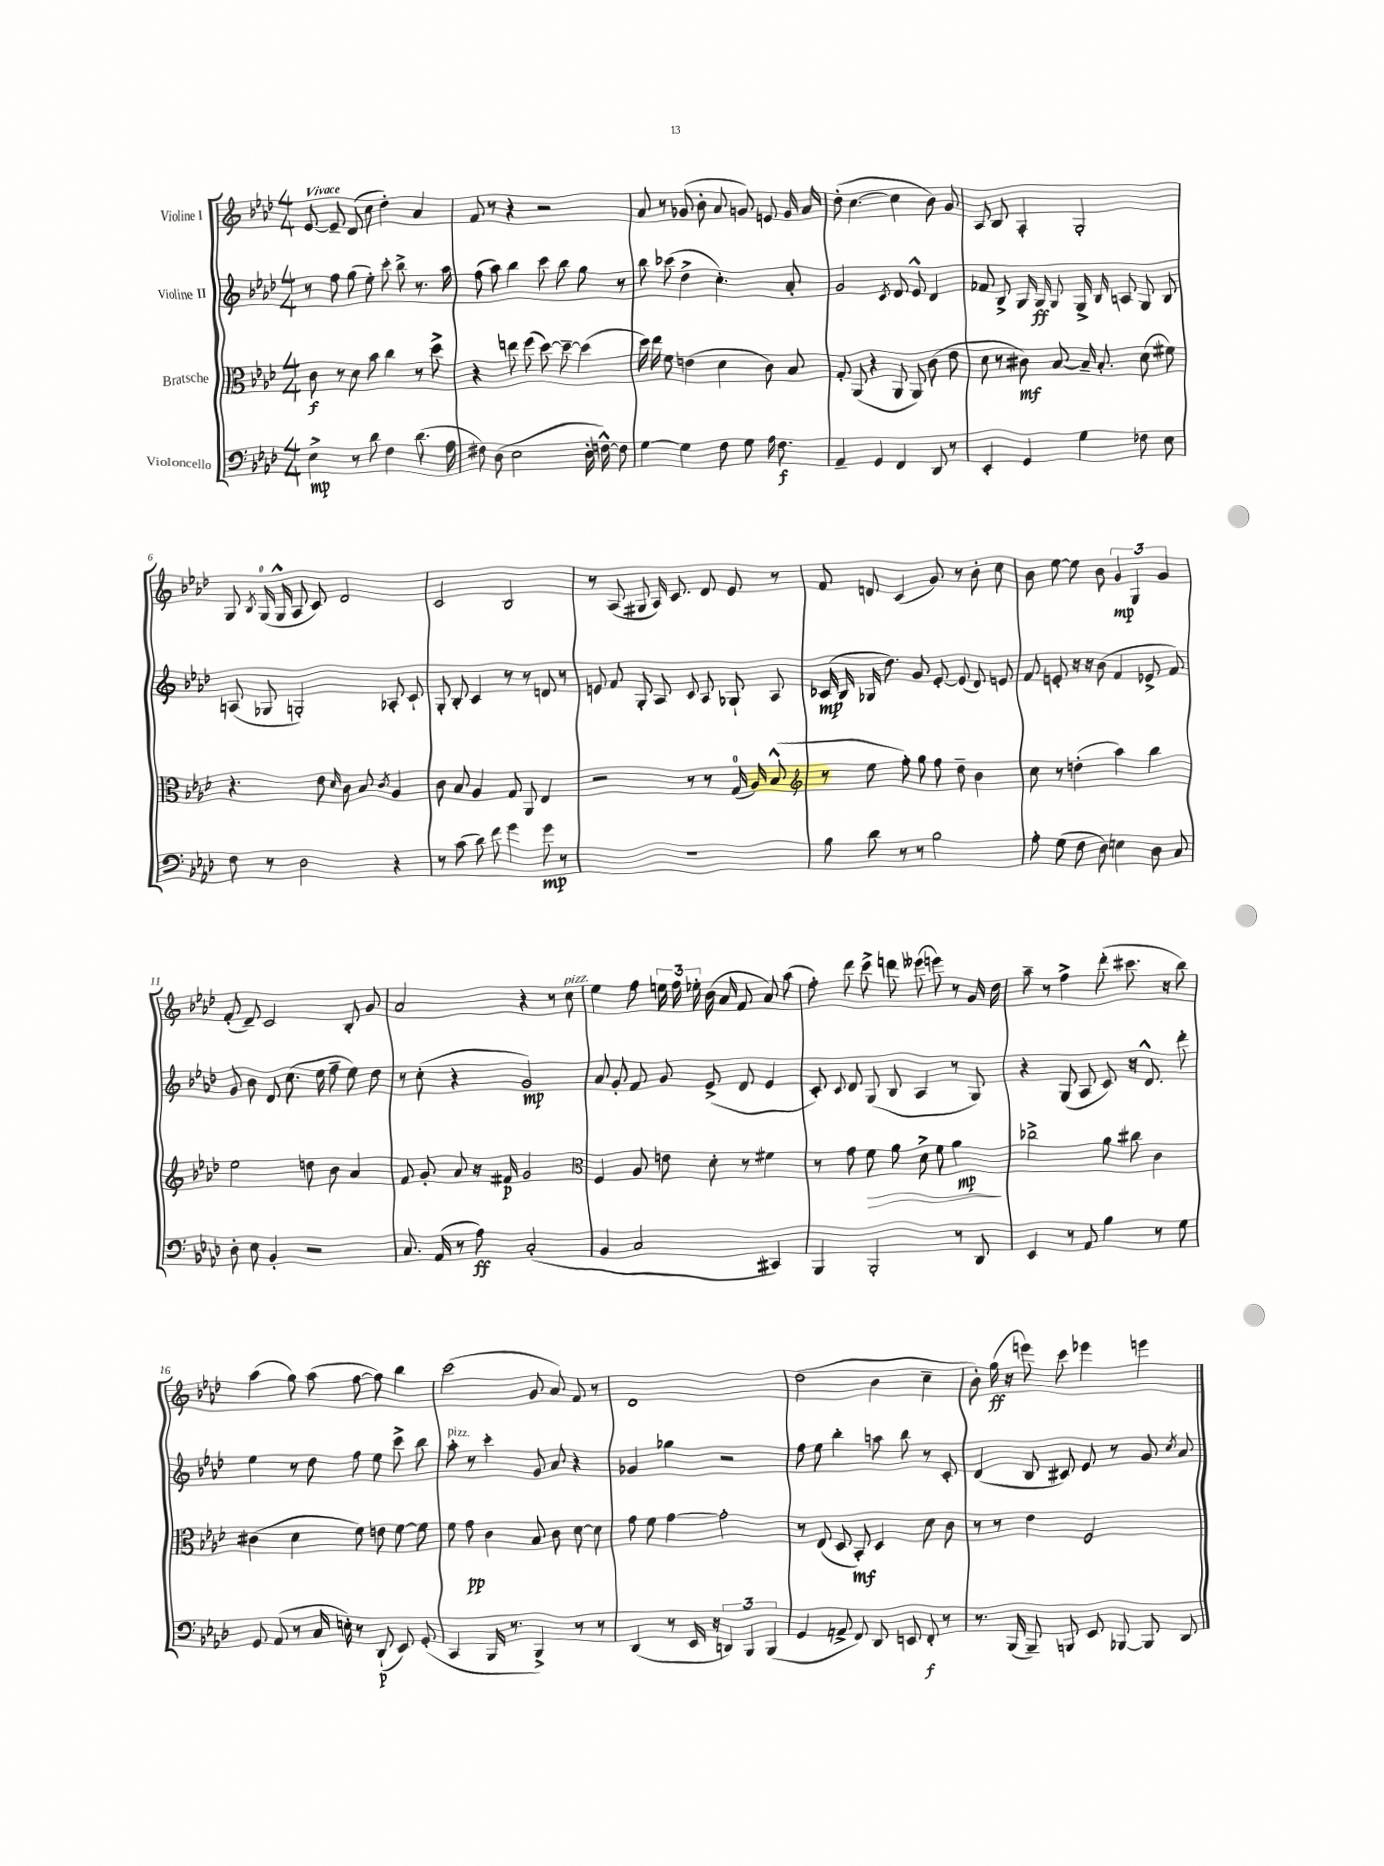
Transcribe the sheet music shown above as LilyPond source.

<<
\new StaffGroup <<
\new Staff = "s0" \with { instrumentName = "Violine I" } {
    \clef treble \key aes \major \numericTimeSignature \time 4/4 \tempo "Vivace"
    \autoBeamOff ees'8~ ees'8-- des'8( c''8 des''4-.) aes'4 |
    f'8 r8 r4 r2 |
    aes'8 r8 ges'8( bes'8-. aes'8 g'8) e'8 g'16 aes'16 |
    des''8-.( c''4.~ c''4 bes'8) g'8 |
    aes8 bes8 aes4-. g2-. |
    g8 \acciaccatura { bes8 } g16-0( g16-^ aes8 c'8) des'2 |
    c'2 bes2 |
    r8 aes8( gis8 aes16) c'8. des'8 ees'8 r8 |
    f'8 d'8 c'4( g'8) r8 bes'8-. c''8 |
    bes'8 ees''8~ ees''8 bes'8 \tuplet 3/2 { g'4\mp g4 g'4 } |
    f'8-.( des'8--) c'2 bes8-. g'8 |
    aes'2 r4 r8 c''8^\markup { \italic "pizz." } |
    ees''4 f''8 \tuplet 3/2 { e''16 f''16 ees''16-. } bes'16( aes'16 f'8 aes'8) aes''8( |
    f''8-.) des'''8 c'''8-> d'''8 eeses'''8( e'''8) r8 g'16 des''16 |
    aes''8-- r8 f''4-> des'''8-.( cis'''8. r16 bes''8) |
    aes''4( g''8) aes''8( f''8~ f''8) bes''4 |
    c'''2( g'8 aes'8) f'8 r8 |
    des'1 |
    des''2( bes'4 c''4-- |
    bes'8-.) g''16\ff( r16 e'''8) c'''8 ees'''4 e'''4 \bar "|." |
}
\new Staff = "s1" \with { instrumentName = "Violine II" } {
    \clef treble \key aes \major \numericTimeSignature \time 4/4
    \autoBeamOff r8 f''8 g''8( ees''8-.) c'''8-. bes''8-> r8. aes''16 |
    f''8( aes''8) bes''4 c'''8 bes''8 g''8 r8 |
    bes''8 ces'''8( des''4-> c''4.-.) aes'8-. |
    g'2 \acciaccatura { c'8 } des'8 ees'8-^ des'4 |
    fes'8 bes8-> g16 g16\ff g8 g16-> bes16 a8 g8 bes8 |
    a8( ges8 g2-.) aes8-. c'8-! |
    g8-. bes8-. c'4 r8 r8 d'8 r8 |
    e'8 f'8 g8-. aes8 c'8 aes8 ges8-! aes8 |
    ces'16\mp( bes16 ges16 des''8.) g'8 ees'8~-. ees'8( des'8) e'8 |
    f'8 e'8-. r16 r16 bes'8( f'4 ees'8-> f'8) |
    g'8 bes'8 des'8 c''8.( ees''16 f''8-- ees''8) des''8 |
    r8 c''8-.( r4 g'2\mp) |
    aes'8 g'8-. f'8 g'8 ees'8->( des'8 ees'4 |
    c'8-.) \appoggiatura { c'8 } des'8 g8( bes8 aes4 r8 g8) |
    r4 g8( aes8 c'8) r16 des'8.-^ des'''8-. |
    ees''4 r8 des''8 f''8 ees''8 c'''8-> bes''8 |
    aes''8-.^\markup { \italic "pizz." } r8 c'''4-. g'8 aes'8 r4 |
    ges'4 ges''4 r2 |
    f''8 ees''8 bes''4-. a''8 bes''8 r8 c'8-. |
    des'4( bes8 cis'8) ees'8 r8 g'8 \acciaccatura { c''8 } aes'8 \bar "|." |
}
\new Staff = "s2" \with { instrumentName = "Bratsche" } {
    \clef alto \key aes \major \numericTimeSignature \time 4/4
    \autoBeamOff c'8\f r8 des'8 bes'8 c''4 r8 des''8-> |
    r4 e''8 f''8( des''8~) des''8~-- des''4( |
    des''16) ees''16 f'8 e'4( des'4 c'8) bes8 |
    g8-. aes,8( r4 aes,8 aes,8) c'8( ees'8 |
    des'8 r8 cis'8\mf) bes8~ bes16-- bes8.-. des'8( fis'8) |
    r4. ees'8 \grace { des'16 } c'8 bes8 \acciaccatura { c'8 } aes4 |
    c'8 bes8 aes4 g8 aes,8 ees4 |
    r2 r8 r8 g16-0( aes16) bes8-^( |
    \clef treble r8 ees''8 f''8-.) g''8 f''8 des''8-- bes'4 |
    c''8 r8 d''4-.( aes''4) bes''4 |
    ees''2 d''8 bes'8 aes'4 |
    f'8 g'8-. aes'8 r16 fis'16\p g'2 |
    \clef alto f4 aes8 e'8 des'8-. r8 fis'4 |
    r8 g'8 f'8\> aes'8 des'8-> f'8 aes'4\mp\! |
    ces''2-> aes'8 cis''8 c'4 |
    cis'4( des'4 f'8) e'8 f'8~ f'8 |
    f'8 g'8\pp c'4 bes8 c'8 des'8~ des'8 |
    g'8 f'8 g'4~ g'2-. |
    r8 ees8( des8 bes,8-.\mf) des4 des'8 c'8 |
    r8 r8 ees'4 f2 \bar "|." |
}
\new Staff = "s3" \with { instrumentName = "Violoncello" } {
    \clef bass \key aes \major \numericTimeSignature \time 4/4
    \autoBeamOff ees4->\mp r8 des'8 f4 des'8.( aes16 |
    fis8) des8( ees2 des16-. f16~-^) f8 |
    g4~ g4 f8 g8 aes16 f8.\f |
    aes,4-- g,4 f,4 des,8 r8 |
    ees,4-. g,4 g4 fes8 ees8 |
    f8 r8 des2 r4 |
    r8 c'8( des'8) f'8 g'4 g'8\mp r8 |
    R1 |
    bes8 des'8 r8 r8 bes2 |
    aes8-. g8( f8 des8) e4 des8 c8 |
    des8-. ees8 bes,4-. r2 |
    c8. aes,16( r8 aes8\ff) c2-.( |
    bes,4 c2 cis,4) |
    bes,,4 bes,,2-. r8 des,8 |
    ees,4 r8 aes,8 bes4 r8 g8 |
    g,8 aes,8( r8 c16 e16-.) r8 des,8-!\p( ees,8) g,8-.( |
    c,4 bes,,16 r8. bes,,4->) r8 r8 |
    des,4( r8 ees,16 r16 \tuplet 3/2 { d,4) bes,,4 bes,,4( } |
    g,4 a,8-> f,8) des,8 e,8 f,8-.\f r8 |
    r8. bes,,16( bes,,8--) b,,8 ees,8 bes,,8~ bes,,8 des,8 \bar "|." |
}
>>
>>
